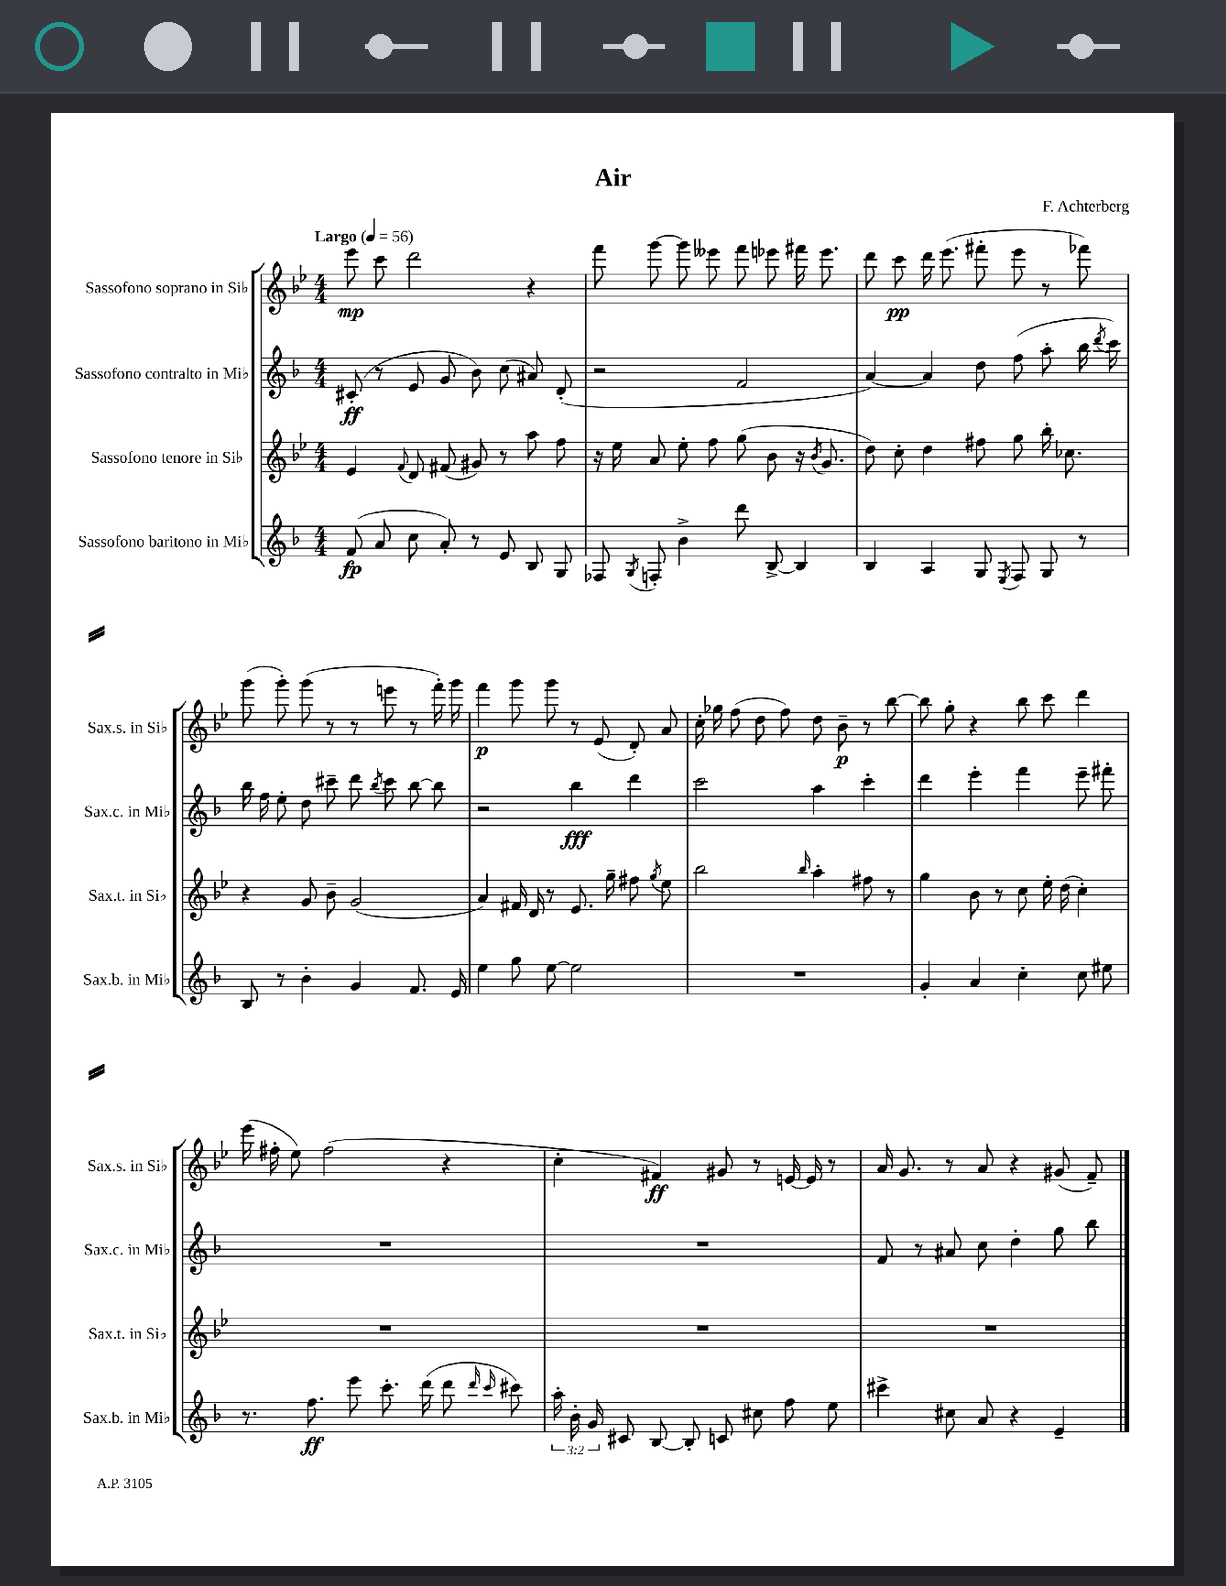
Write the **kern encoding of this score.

**kern	**dynam	**kern	**kern	**dynam	**kern	**dynam
*part4	*part4	*part3	*part2	*part2	*part1	*part1
*staff4	*staff4	*staff3	*staff2	*staff2	*staff1	*staff1
*I"Sassofono baritono in Mi♭	*	*I"Sassofono tenore in Si♭	*I"Sassofono contralto in Mi♭	*	*I"Sassofono soprano in Si♭	*
*I'Sax.b. in Mi♭	*	*I'Sax.t. in Si♭	*I'Sax.c. in Mi♭	*	*I'Sax.s. in Si♭	*
*clefG2	*	*clefG2	*clefG2	*	*clefG2	*
*k[b-]	*	*k[b-e-]	*k[b-]	*	*k[b-e-]	*
*M4/4	*	*M4/4	*M4/4	*	*M4/4	*
*MM56	*	*MM56	*MM56	*	*MM56	*
=1	=1	=1	=1	=1	=1	=1
!	!	!	!	!	!LO:TX:a:B:t=Largo	!
(8f/	fp	4e-/	(8c#X'/	ff	8eee-\	mp
8a/	.	.	8r	.	8ccc\	.
.	.	8qqf/	.	.	.	.
8cc\	.	8d/	8e/	.	2ddd\	.
8a'/)	.	(8f#X/	8g/	.	.	.
8r	.	8g#X/)	8b-\)	.	.	.
8e/	.	8r	(8cc\	.	.	.
8B-/	.	8aa\	8a#X/)	.	4r	.
8G/	.	8ff\	(8d'/	.	.	.
=2	=2	=2	=2	=2	=2	=2
8F-X/	.	16r	2r	.	8fff\	.
.	.	16ee-\	.	.	.	.
8qG/	.	.	.	.	.	.
8Fn'/	.	8a/	.	.	[8ggg\	.
4b-^\	.	8ee-'\	.	.	8ggg\]	.
.	.	8ff\	.	.	8eee--X\	.
8ddd\	.	(8gg\	2f/	.	8fff\	.
[8B-^/	.	8b-\	.	.	8eee-X\	.
4B-/]	.	16r	.	.	16fff#X\	.
.	.	8qb-/	.	.	.	.
.	.	8.g/	.	.	8.eee-\	.
=3	=3	=3	=3	=3	=3	=3
4B-/	.	8dd\)	[4a/)	.	8ddd\	.
.	.	8cc'\	.	.	8ccc\	pp
4A/	.	4dd\	4a/]	.	16ddd\	.
.	.	.	.	.	(8.eee-\	.
8G/	.	8ff#X\	8dd\	.	8fff#X'\	.
8qE/	.	.	.	.	.	.
8F/	.	8gg\	(8ff\	.	8eee-\	.
8G/	.	16bb-'\	8aa'\	.	8r	.
.	.	8.cc-X\	.	.	.	.
8r	.	.	16bb-\	.	8fff-X\)	.
.	.	.	8qddd/	.	.	.
.	.	.	16ccc\)	.	.	.
!!LO:LB:g=z
=4	=4	=4	=4	=4	=4	=4
8B-/	.	4r	16bb-\	.	(8ggg\	.
.	.	.	16ff\	.	.	.
8r	.	.	8ee'\	.	8ggg'\)	.
4b-'\	.	8g/	8dd\	.	(8ggg\	.
.	.	8b-~\	8ccc#X~\	.	8r	.
4g/	.	(2g/	8ddd\	.	8r	.
.	.	.	8qbb-/	.	.	.
.	.	.	8ccc#\	.	8eeen\	.
8.f/	.	.	[8bb-\	.	8r	.
.	.	.	8bb-\]	.	16fff'\)	.
16e/	.	.	.	.	16ggg\	.
=5	=5	=5	=5	=5	=5	=5
4ee\	.	4a/)	2r	.	4fff\	p
8gg\	.	16f#X/	.	.	8ggg\	.
.	.	16d/	.	.	.	.
[8ee\	.	8r	.	.	8ggg\	.
2ee\]	.	8.e-/	4bb-\	fff	8r	.
.	.	.	.	.	(8e-/	.
.	.	16gg~\	.	.	.	.
.	.	8ff#X\	4ddd\	.	8d'/)	.
.	.	8qgg/	.	.	.	.
.	.	8ee-\	.	.	8a/	.
=6	=6	=6	=6	=6	=6	=6
1r	.	2bb-\	2ccc\	.	16cc'\	.
.	.	.	.	.	16gg-X\	.
.	.	.	.	.	(8ff\	.
.	.	.	.	.	8dd\	.
.	.	.	.	.	8ff\)	.
.	.	16qqbb-/	.	.	.	.
.	.	4aa'\	4aa\	.	8dd\	.
.	.	.	.	.	8b-~\	p
.	.	8ff#X\	4ccc'\	.	8r	.
.	.	8r	.	.	[8bb-\	.
=7	=7	=7	=7	=7	=7	=7
4g'/	.	4gg\	4ddd\	.	8bb-\]	.
.	.	.	.	.	8gg'\	.
4a/	.	8b-\	4eee'\	.	4r	.
.	.	8r	.	.	.	.
4cc'\	.	8cc\	4fff\	.	8bb-\	.
.	.	16ee-'\	.	.	8ccc\	.
.	.	(16dd\	.	.	.	.
8cc\	.	4cc'\)	8eee~\	.	4ddd\	.
8ee#X\	.	.	8fff#X'\	.	.	.
!!LO:LB:g=z
=8	=8	=8	=8	=8	=8	=8
8.r	.	1r	1r	.	(16eee-\	.
.	.	.	.	.	16ff#X'\	.
.	.	.	.	.	8ee-\)	.
8.ff\	ff	.	.	.	.	.
.	.	.	.	.	(2ff#\	.
8eee\	.	.	.	.	.	.
8.ccc'\	.	.	.	.	.	.
(16ddd\	.	.	.	.	.	.
8ddd\	.	.	.	.	4r	.
16qqddd/	.	.	.	.	.	.
16qqccc/	.	.	.	.	.	.
8ccc#X\)	.	.	.	.	.	.
=9	=9	=9	=9	=9	=9	=9
24aa'\	.	1r	1r	.	4cc'\	.
24b-'\	.	.	.	.	.	.
24g/	.	.	.	.	.	.
8c#X/	.	.	.	.	.	.
[8B-/	.	.	.	.	4f#X/)	ff
8B-'/]	.	.	.	.	.	.
8cn/	.	.	.	.	8g#X/	.
8cc#X\	.	.	.	.	8r	.
8ff\	.	.	.	.	[16en/	.
.	.	.	.	.	16e/]	.
8ee\	.	.	.	.	8r	.
=10	=10	=10	=10	=10	=10	=10
4ccc#X^\	.	1r	8f/	.	16a/	.
.	.	.	.	.	8.g/	.
.	.	.	8r	.	.	.
8cc#X\	.	.	8a#X/	.	8r	.
8a/	.	.	8cc\	.	8a/	.
4r	.	.	4dd'\	.	4r	.
4e~/	.	.	8gg\	.	(8g#X/	.
.	.	.	8bb-\	.	8f~/)	.
==	==	==	==	==	==	==
*-	*-	*-	*-	*-	*-	*-
